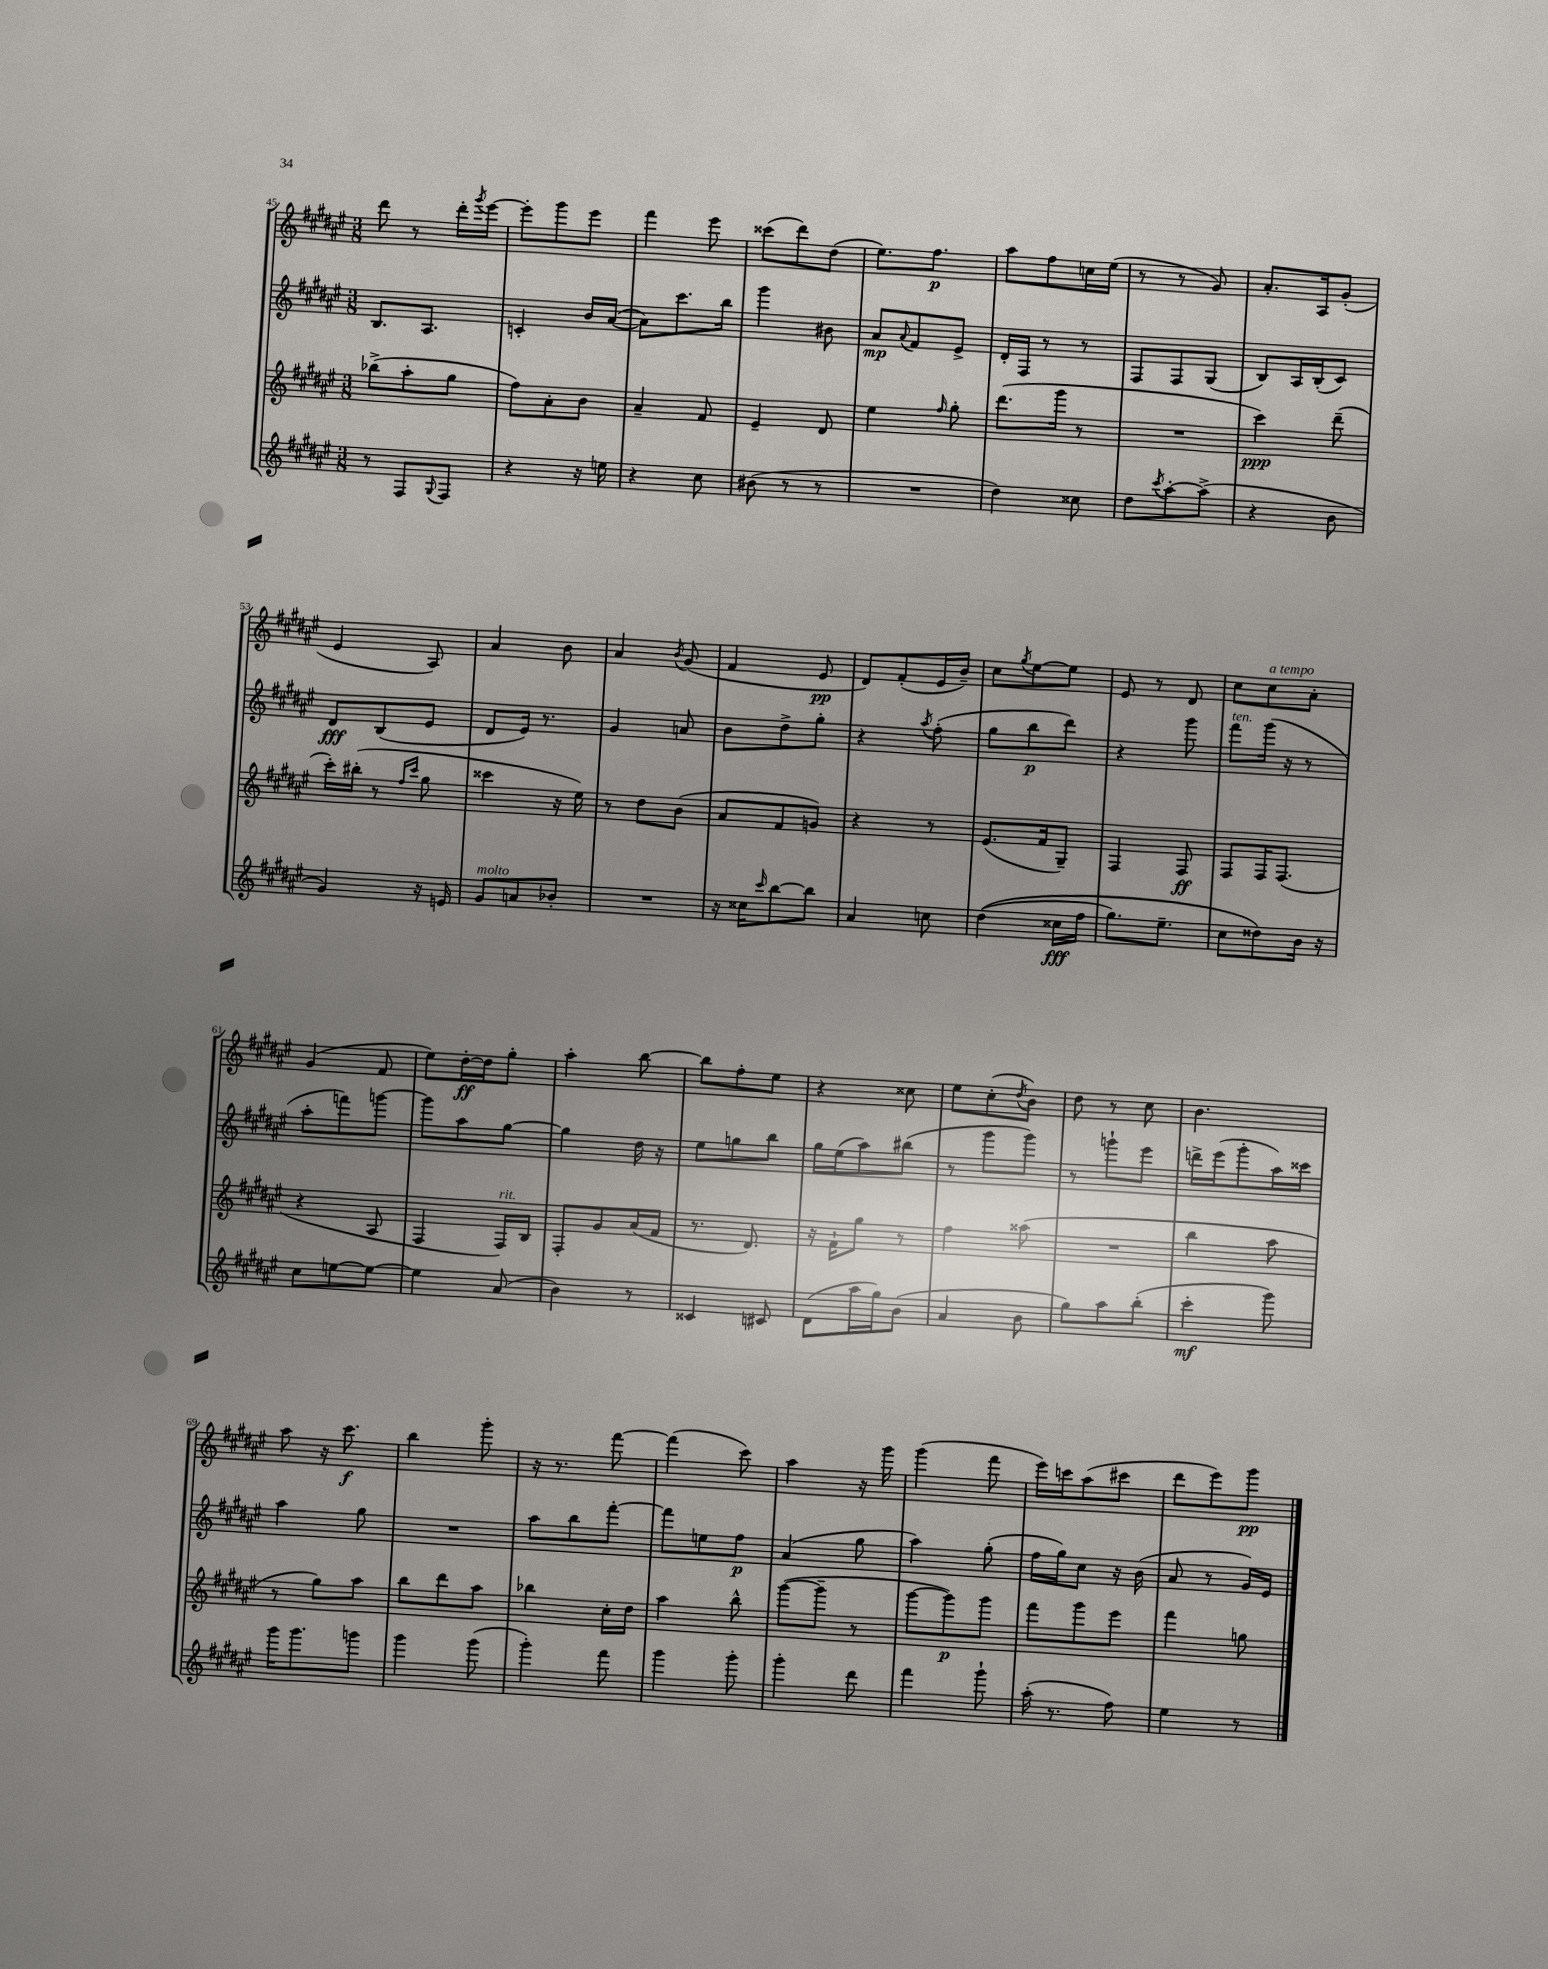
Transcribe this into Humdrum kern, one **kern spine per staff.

**kern	**kern	**kern	**kern
*staff4	*staff3	*staff2	*staff1
*clefG2	*clefG2	*clefG2	*clefG2
*k[f#c#g#d#a#e#]	*k[f#c#g#d#a#e#]	*k[f#c#g#d#a#e#]	*k[f#c#g#d#a#e#]
*M3/8	*M3/8	*M3/8	*M3/8
8r	(8bb-^	8.B	8ddd#
8F#	8aa#'	.	8r
.	.	8.A#	.
8qqG#	.	.	.
8F#	8gg#	.	16ddd#'
.	.	.	8qggg#
.	.	.	[16eee#
=	=	=	=
4r	8ff#)	4c'	8eee#']
.	8a#'	.	8ggg#
16r	8b	16b	8eee#
16ee	.	([16a#	.
=	=	=	=
4r	4a#~	8a#])	4fff#
.	.	8.ccc#	.
8cc#	8f#	.	8eee#
.	.	16bb	.
=	=	=	=
(8b#	4e#~	4ggg#	(8ccc##
8r	.	.	8ddd#)
8r	8d#	8b#	(8dd#
=	=	=	=
4.r	4ee#	8a#	8.ee#)
.	.	8qqa#	.
.	.	8f#	.
.	.	.	8.ff#
.	16qqff#	.	.
.	8gg#'	8e#^	.
=	=	=	=
4dd#)	(8.ddd#	16d#'	8aa#
.	.	16F#	.
.	.	8r	8ff#
.	16ggg#	.	.
8cc##	8r	8r	16cc
.	.	.	(16ee#
=	=	=	=
8dd#	4.r	8F#	8r
8qccc#	.	.	.
[8aa#'	.	8F#	8r
(8aa#^]	.	(8G#	8g#)
=	=	=	=
4r	4ccc#)	8B)	8.a#'
.	.	16A#	.
.	.	(16B'	16A#
8b	(8ddd#~	8c#)	(8g#'
=	=	=	=
4g#)	16ccc#')	8d#	4e#
.	(16bb#'	.	.
.	8r	(8B	.
.	16qqff#	.	.
.	16qqccc#	.	.
16r	8gg#	8e#	8A#)
16e	.	.	.
=	=	=	=
8g#	4ccc##	8d#	4a#
8a	.	16e#)	.
.	.	8.r	.
8b-'	16r	.	8b
.	16ee#)	.	.
=	=	=	=
4.r	8r	4g#	4a#
.	8dd#	.	.
.	.	.	8qb
.	(8b	8a	(8g#
=	=	=	=
16r	8a#	8b	4f#
16cc##	.	.	.
16qqccc#	.	.	.
[8bb	8f#	8dd#^	.
8bb]	8g)	8gg#'	8e#
=	=	=	=
4a#	4r	4r	8d#)
.	.	.	(8f#'
.	.	8qaa#	.
8cc	8r	(8ff#'	16e#
.	.	.	16b~)
=	=	=	=
&((4dd#	(8.e#	8gg#	8cc#
.	.	.	8qgg#
.	.	8bb	[8ee#
.	16f#	.	.
16cc##	8G#~)	8ddd#)	8ee#]
16ff#	.	.	.
=	=	=	=
8.gg#)	4F#	4r	8e#
.	.	.	8r
8.ee#~	.	.	.
.	8F#	8ggg#	8d#
=	=	=	=
8cc#	8F#	8fff#	8cc#
8dd##&)	16F#	(16ggg#	8cc#
.	(8.F#	16r	.
16b	.	8r	8a#'
16r	.	.	.
=	=	=	=
8cc#	4r	8aa#'	(4g#
[8ee	.	8fff)	.
8ee_	8A#	[8ggg	8f#
=	=	=	=
4ee]	4F#	8ggg]	8ee#)
.	.	8aa#	[16dd#'
.	.	.	16dd#]
(8a#	16F#)	[8gg#	8gg#'
.	16B	.	.
=	=	=	=
4b)	8F#'	4gg#]	4aa#'
.	8g#	.	.
8r	(16a#	16dd#	[8bb
.	16f#	16r	.
=	=	=	=
4c##	8.r	8ee#	8bb]
.	.	8gg	8ff#'
.	8.d#)	.	.
8c#	.	8bb	8ee#
=	=	=	=
(8d#	16r	16gg#	4r
.	16f#`	(16ee#	.
16aa#	8gg#	8aa#)	.
16gg#)	.	.	.
(8b	8r	(8bb#	8cc##
=	=	=	=
4a#	4ff#	8r	8ee#
.	.	8ggg#	(8cc#'
.	.	.	8qdd#
8b	(8aa##	8ggg#)	8b)
=	=	=	=
8gg#)	4.r	8r	8dd#
8aa#	.	8ggg`	8r
(8bb'	.	8eee#	8cc#
=	=	=	=
4ccc#'	4bb	16ddd^	4.b
.	.	(16eee#	.
.	.	8ggg#'	.
8ggg#)	8aa#	16aa#)	.
.	.	16ccc##	.
=	=	=	=
16ggg#	8r	4aa#	8aa#
8.ggg#	.	.	.
.	8gg#)	.	16r
.	.	.	8.ccc#
8ggg	8aa#	8gg#	.
=	=	=	=
4ggg#	8bb	4.r	4bb
.	8ddd#	.	.
(8ggg#	8aa#	.	8ggg#'
=	=	=	=
4ggg#')	4bb-	8aa#	16r
.	.	.	8.r
.	.	8bb	.
8fff#	16cc#'	[8fff#'	[8fff#
.	16dd#	.	.
=	=	=	=
4ggg#	4aa#	8fff#]	(4fff#]
.	.	8ee	.
8ggg#'	8bb^^	8ff#	8ccc#)
=	=	=	=
4ggg#'	([8ggg#	(4a#	4aa#
.	8ggg#~]	.	.
8ddd#	8r	8gg#	16r
.	.	.	16ggg#
=	=	=	=
4fff#	[8ggg#	4aa#)	(4ggg#
.	8ggg#])	.	.
8ggg#`	8ggg#	(8gg#'	8fff#
=	=	=	=
(16aa#'	8fff#	16ff#	16eee#)
8.r	.	16gg#)	16ccc
.	8ggg#	8cc#	(8aa#
8ff#)	8eee#	16r	8ccc#
.	.	(16b	.
=	=	=	=
4ee#	4fff#	8a#	8ddd#
.	.	8r	8eee#)
8r	8gg	16g#)	8ggg#
.	.	16e#	.
==	==	==	==
*-	*-	*-	*-
